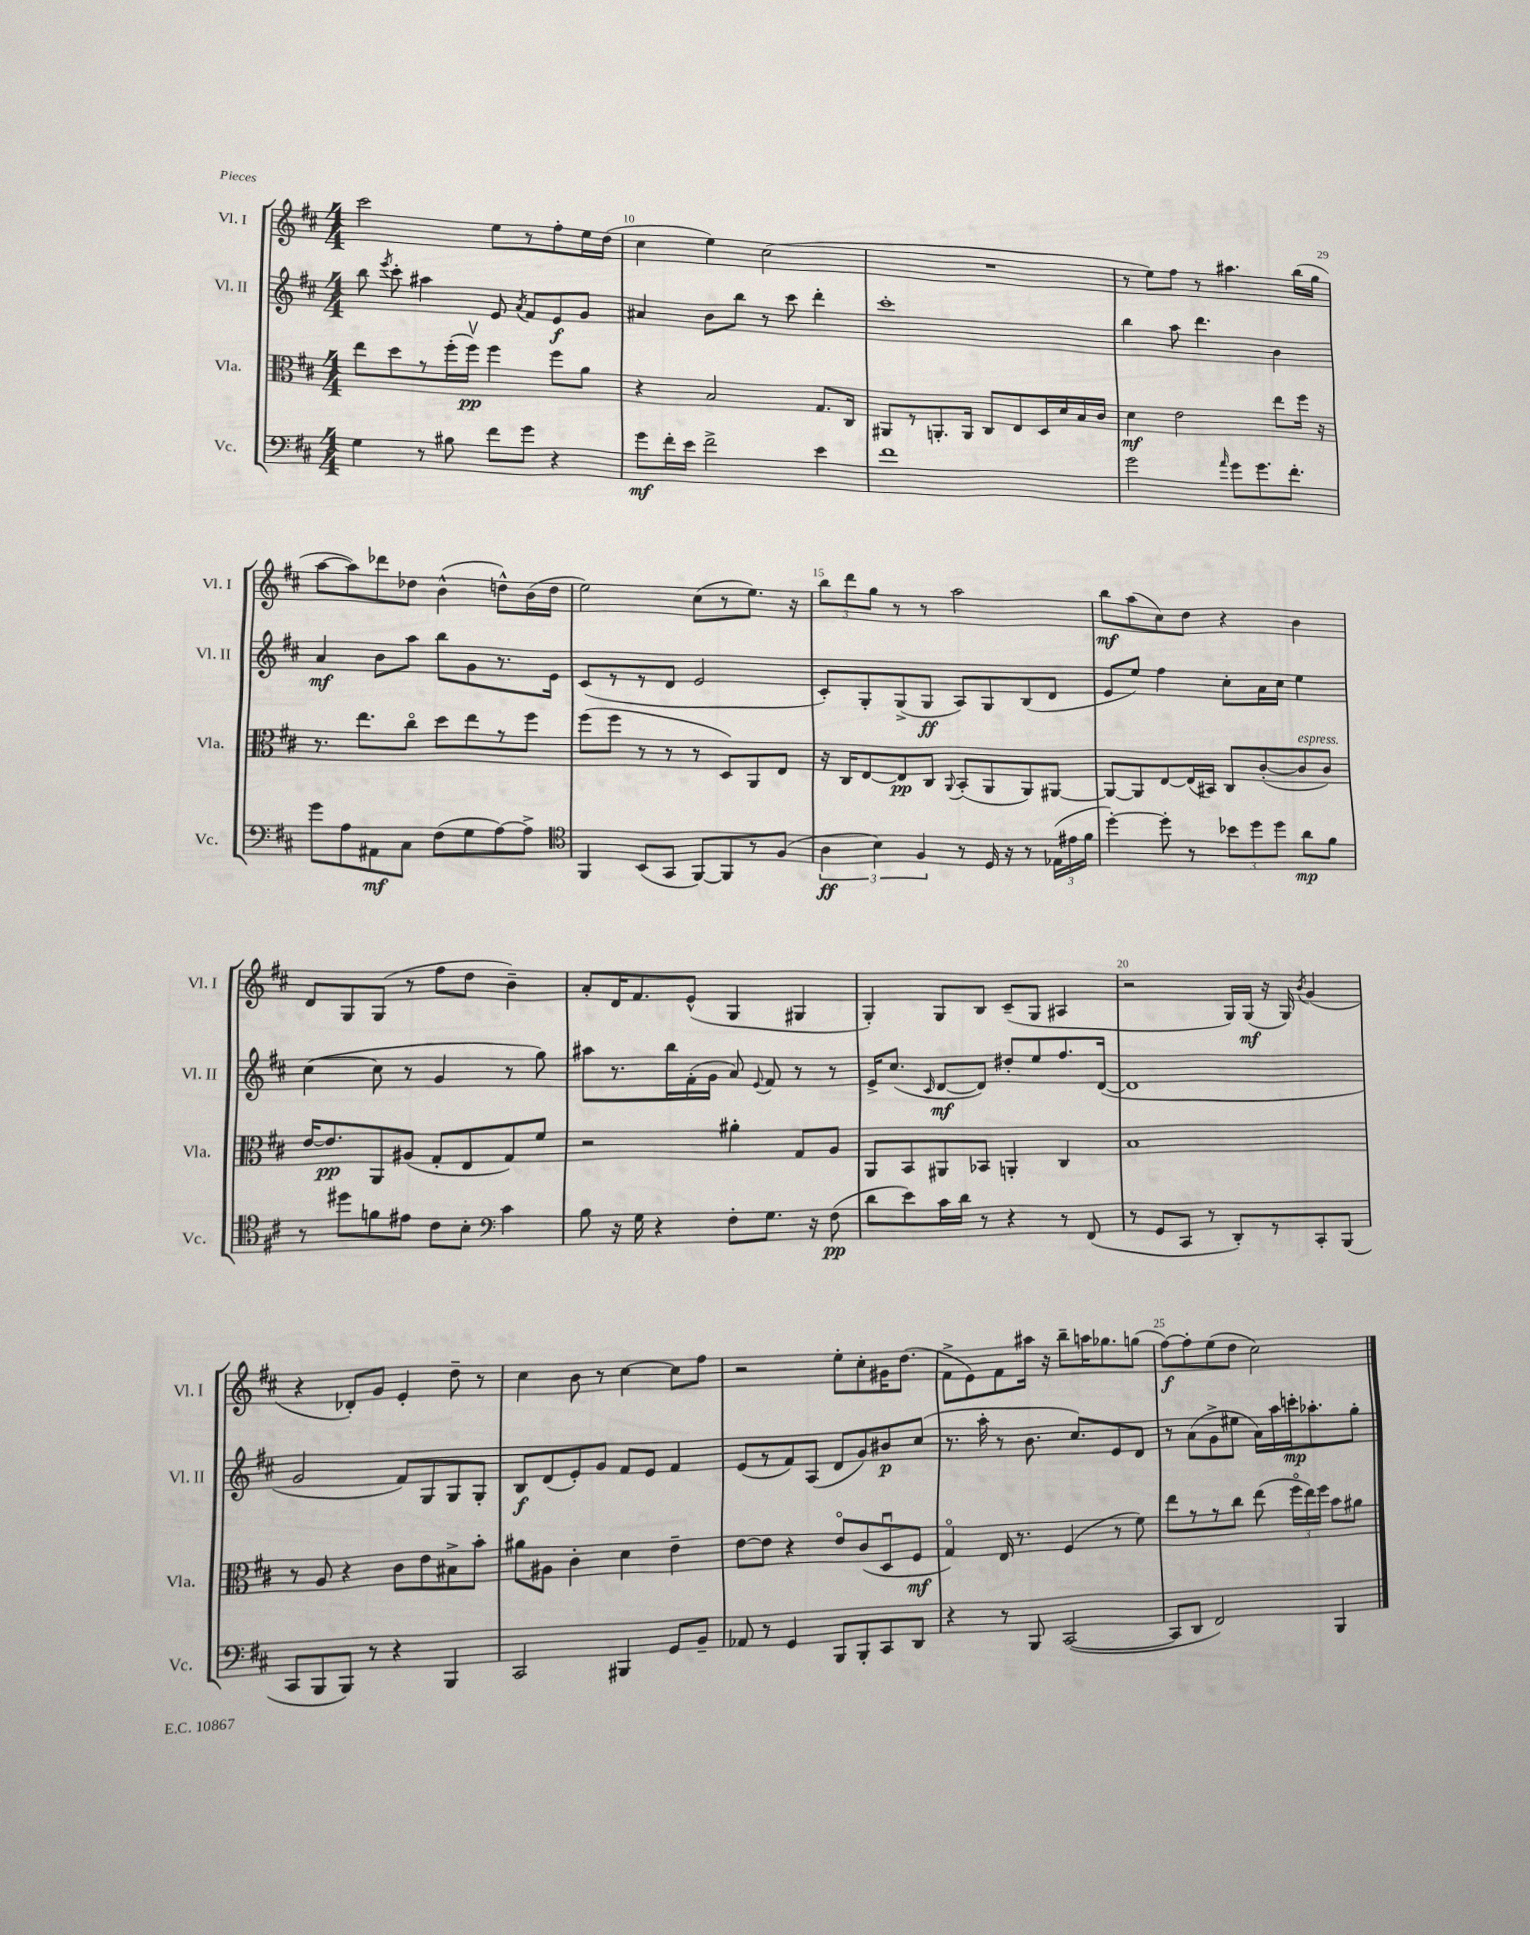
<<
\new StaffGroup <<
\new Staff = "s0" \with { instrumentName = "Vl. I" shortInstrumentName = "Vl. I" } {
    \clef treble \key d \major \numericTimeSignature \time 4/4
    \autoBeamOff cis'''2 e''8[ r8 fis''8-. e''16 d''16]( |
    cis''4 e''4) cis''2( |
    R1 |
    r8 e''8[) fis''8] r8 ais''4. b''16[( g''16] |
    a''8[~ a''8) des'''8 des''8] b'4-^( d''8[-^) b'16( d''16] |
    e''2) cis''8[( r8 e''8.]) r16 |
    \tuplet 3/2 { b''8[ d'''8 g''8] } r8 r8 a''2 |
    b''8[\mf a''8( cis''8) d''8] r4 b'4 |
    d'8[ g8 g8]( r8 fis''8[ d''8] b'4--) |
    a'8[-. d'16 fis'8. e'8]-^( g4 gis4 |
    g4-.) g8[ b8] cis'8[--( g8] ais4 |
    r2 g16[) g16]\mf( r16 g16) \acciaccatura { b'8 } g'4( |
    r4 des'8[-.) g'8] e'4-. d''8-- r8 |
    cis''4 b'8 r8 cis''4~ cis''8[ fis''8] |
    r2 e''8[-. cis''8-. gis'16 d''8.]( |
    fis'8[-> e'8) fis'8 ais''16] r16 b''8[-- a''16 ges''8. g''8]( |
    fis''8[~\f) fis''8-. e''8( d''8] cis''2) \bar "|." |
}
\new Staff = "s1" \with { instrumentName = "Vl. II" shortInstrumentName = "Vl. II" } {
    \clef treble \key d \major \numericTimeSignature \time 4/4
    \autoBeamOff b''8 \acciaccatura { e'''8 } cis'''8-. ais''4 e'8 \acciaccatura { a'8 } fis'8[ e'8\f g'8] |
    ais'4 b'8[ b''8] r8 cis'''8 d'''4-. |
    cis'''1-. |
    b''4 a''8 d'''4. b'4 |
    a'4\mf b'8[ a''8] b''8[ g'8 r8. e'16] |
    cis'8[( r8 r8 d'8] e'2 |
    cis'8[-.) g8-. g8->( g8]\ff a8[) g8 b8( d'8] |
    e'8[ e''8]) fis''4 cis''8[-. a'16 cis''16] e''4 |
    cis''4~( cis''8 r8 g'4 r8 g''8) |
    ais''8[ r8. b''16 fis'16-.( g'16] a'8) \appoggiatura { e'8 } fis'8 r8 r8 |
    e'16[-> cis''8.]( \grace { cis'16 } d'8[~\mf d'8]) dis''8[-. e''8 fis''8. d'16]~( |
    d'1 |
    g'2 fis'8[) g8 g8 g8]-. |
    b8[\f d'8( e'8-.) g'8] fis'8[ e'8] fis'4 |
    e'8[( r8 fis'8) a8]( d'8[ g'8) bis'8\p cis''8]( |
    r8. a''16-. r8 b'8. cis''8.[) e'8 d'8] |
    r8 a'8[( g'8-> eis''8] a'16[) a''16 c'''16-.\mp aes''8.-. g''8]-. \bar "|." |
}
\new Staff = "s2" \with { instrumentName = "Vla." shortInstrumentName = "Vla." } {
    \clef alto \key d \major \numericTimeSignature \time 4/4
    \autoBeamOff e''8[ d''8 r8 fis''16-.( fis''16]\upbow\pp) fis''4 fis''8[ a'8] |
    r4 b2 g8.[ cis16] |
    ais,8[ r8 a,8.-. a,16] cis8[ e8 d16 d'16 b16 cis'16] |
    d'4\mf e'2 e''8[ fis''16] r16 |
    r8. e''8.[ cis''8]\flageolet d''8[ e''8 r8 fis''8] |
    fis''8[( fis''8] r8 r8 r8 d8[) a,8 e8] |
    r16 cis16[ e8~ e8\pp cis8] \appoggiatura { a,8 } b,8[-.( a,8 a,8) ais,8]~ |
    ais,8[~ ais,8 e8~ e16( bis,16]) cis8[ cis'8~-.( cis'8^\markup { \italic "espress." } cis'8]) |
    e'16[~ e'8.\pp a,8 ais8]( g8[-. e8 g8) fis'8] |
    r2 ais'4-. g8[ a8] |
    a,8[ b,8 ais,8 bes,8] a,4-. cis4 |
    b1 |
    r8 a8 r4 cis'8[ e'8 bis8-> b'8]-. |
    ais'8[ ais8] cis'4-. d'4 e'4-- |
    e'8[~ e'8] r4 e'8[\flageolet cis'8( d8\downbow fis8]\mf |
    g4\flageolet) e16 r8. fis4( r8 fis'8) |
    e''8[ r8 r8 cis''8] e''8( \tuplet 3/2 { fis''16[\flageolet e''16) fis''16] } b'8[ ais'8] \bar "|." |
}
\new Staff = "s3" \with { instrumentName = "Vc." shortInstrumentName = "Vc." } {
    \clef bass \key d \major \numericTimeSignature \time 4/4
    \autoBeamOff g4 r8 bis8 fis'8[ g'8] r4 |
    g'8[\mf fis'16-. e'16] fis'2-> e'4 |
    fis'1 |
    g'2 \grace { a'16 } g'8[ g'8. fis'8.]-. |
    g'8[ a8 ais,8\mf cis8] fis8[( g8 a8~) a8]-> |
    \clef tenor fis,4 b,8[( g,8] fis,8[~) fis,8 r8 fis8]( |
    \tuplet 3/2 { a4\ff b4) fis4 } r8 d16 r16 r8 \tuplet 3/2 { ees16[( eis'16 fis'16] } |
    d''4~-.) d''8-. r8 \tuplet 3/2 { bes'8[ d''8 d''8] } a'8[\mp fis'8] |
    r8 dis''8[ f'8 eis'8] cis'8[ b8]-. \clef bass cis'4 |
    b8 r16 g16 r4 fis8[-. g8.] r16 fis8\pp( |
    d'8[ e'8) cis'16 d'16] r8 r4 r8 fis,8( |
    r8 g,8[ cis,8] r8 d,8[-.) r8 cis,8-. b,,8]( |
    cis,8[ b,,8 b,,8]) r8 r4 b,,4 |
    cis,2 bis,,4 g,8[ b,8]-- |
    aes,8 r8 g,4 b,,8[ b,,8-. cis,8 d,8] |
    r4 r8 b,,8 cis,2~( |
    cis,8[ d,8] fis,2) b,,4 \bar "|." |
}
>>
>>
\layout { \context { \Score currentBarNumber = #9 \override BarNumber.break-visibility = ##(#f #t #t) barNumberVisibility = #(every-nth-bar-number-visible 5) } }
